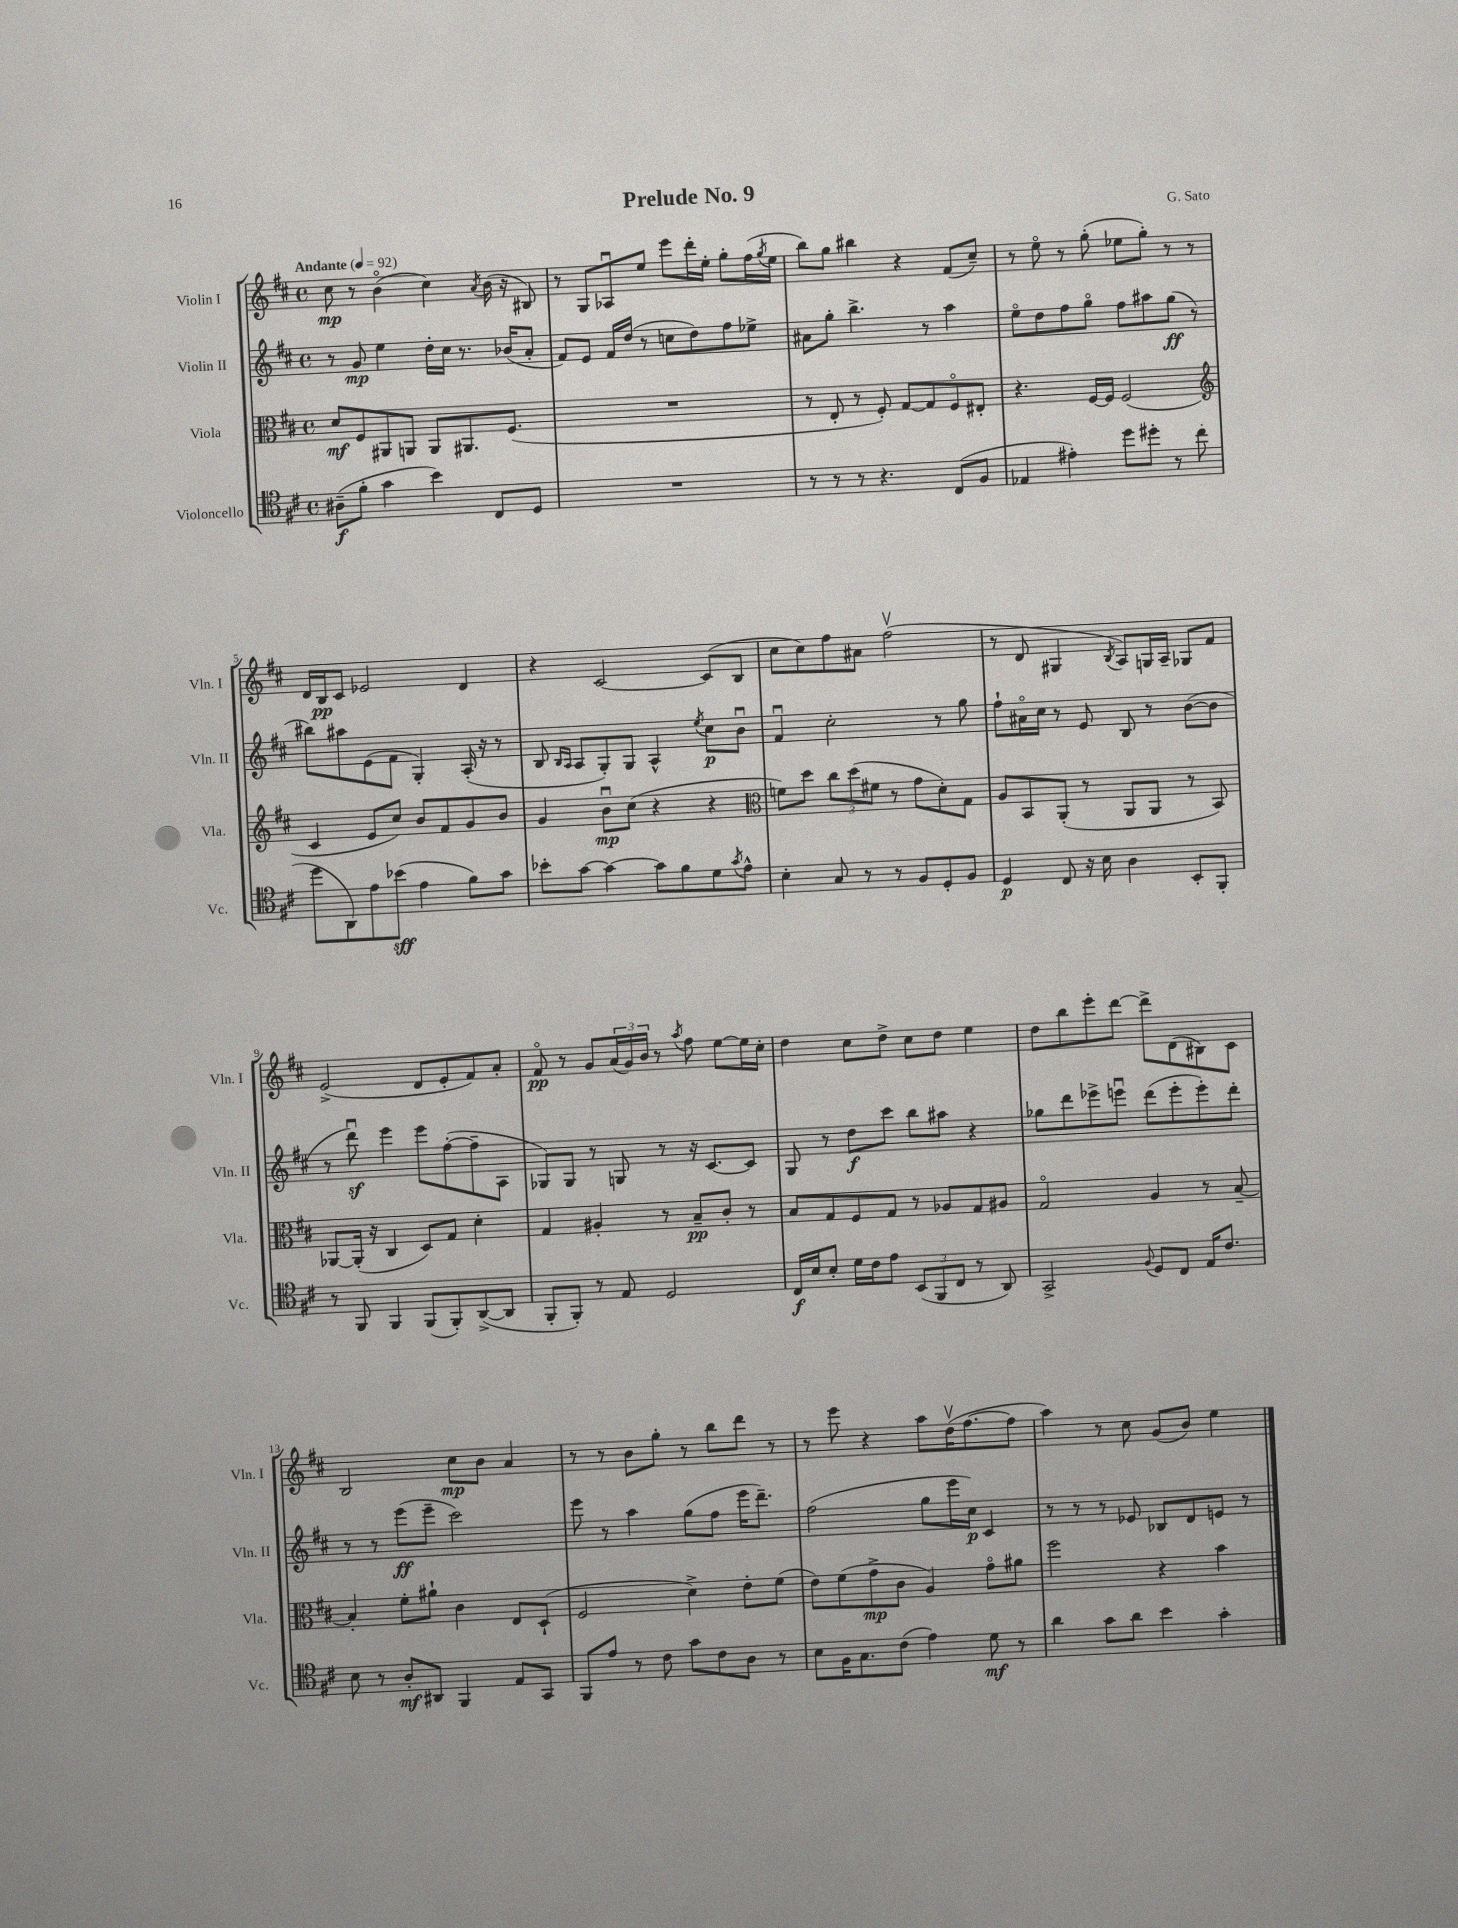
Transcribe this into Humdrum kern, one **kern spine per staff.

**kern	**kern	**kern	**kern
*staff4	*staff3	*staff2	*staff1
*clefC4	*clefC3	*clefG2	*clefG2
*k[f#c#]	*k[f#c#]	*k[f#c#]	*k[f#c#]
*M4/4	*M4/4	*M4/4	*M4/4
*met(c)	*met(c)	*met(c)	*met(c)
*MM92	*MM92	*MM92	*MM92
(8A#~	8d	8r	8cc#
8f#'	8F#	8g	8r
4g	8AA#	4ee	(4bo
.	8AA	.	.
4b)	8AA	16dd'	4cc#)
.	.	16cc#	.
.	8.AA#	8.r	.
.	.	.	8qa
8C#	.	.	(16b
.	(8.F#	(16b-	16r
8D	.	8a'	8B#)
=	=	=	=
1r	1r	8f#)	8r
.	.	8e	8G
.	.	16f#	8A-u
.	.	(16dd	.
.	.	8r	8ee
.	.	8cc	8eee
.	.	8dd)	16ddd'
.	.	.	16ee'
.	.	8ff#	8gg'
.	.	8ee-^	(16ff#
.	.	.	8qgg
.	.	.	16ee
=	=	=	=
8r	8r	8a#	8bb)
8r	8E'	8gg'	8gg
8r	8r	4.bb^	4bb#
4.r	8F#')	.	.
.	[8G	.	4r
.	8G]	8r	.
(8C#	8F#o	4aa	(8f#
8F#	8E#'	.	8cc#~)
=	=	=	=
4E-	4.r	8eeo	8r
.	.	8dd	8eeo
4e#')	.	8ff#	8r
.	[16F#	8ggo	(8gg'
.	16F#]	.	.
8dd	(2F#	8ff#	8ee-
8dd#'	.	8aa#	8gg')
8r	.	(8gg	8r
(8cc#	.	8r	8r
=	=	=	=
*	*clefG2	*	*
8dd	4c#	8bb#)	16d
.	.	.	16B
8AA)	.	8aa#	8c#
8e	8e	(8e	2e-
(8b-	8cc#)	8f#	.
4e	8b	4G')	.
.	8f#	.	.
8f#)	8g	(16A'	4d
.	.	16r	.
8g	8b	8r	.
=	=	=	=
8b-'	4g	8B	4r
.	.	16qqB	.
.	.	16qqA	.
[8g	.	8A	.
4g_	8bu	8G')	[2c#
.	(8cc#	8G	.
8g]	4r	4A^^	.
8f#	.	.	.
.	.	8qee	.
8d	4r	8cc#	(8c#]
8qg	.	.	.
8e^^	.	8bu	8B
=	=	=	=
*	*clefC3	*	*
4B'	8f)	4f#u	8cc#
.	8dd	.	8cc#)
8G	12cc#	2cc#'	8ff#
.	(12dd	.	.
8r	.	.	8a#
.	12f#	.	.
8r	8r	.	(2ff#v
8F#	8g	.	.
8D'	8d')	8r	.
8F#	8G	8gg	.
=	=	=	=
4D	8A	8ff#`	8r
.	8BB	16a#o	8d
.	.	16cc#	.
8C#	(8AA'	8r	4G#
16r	8r	8e	.
16B	.	.	.
.	.	.	8qB
4A	8AA	8B	8A)
.	8AA	8r	16G
.	.	.	16A~
8BB'	8r	([8b	8G-
8FF#'	8BB)	8b]	8f#
=	=	=	=
8r	[8AA-	8r	(2e^
8FF#	(16AA-']	8dddu)	.
.	16r	.	.
4FF#	4C#	4eee	.
(8FF#	8D)	8eee	8d
8FF#')	8G	([8ff#'	8e'
([8AA^	4d'	8ff#~]	8f#)
8AA]	.	8A	8a'
=	=	=	=
8FF#'	4G	8G-)	8f#o
8FF#')	.	8G-	8r
8r	4A#'	8r	8g
8E	.	8G	(24a
.	.	.	24g)
.	.	.	24b
2D	8r	8r	8r
.	.	.	8qaa
.	8B~	16r	8ff#
.	.	[8.c#	.
.	8c#'	.	[8ee
.	8r	8c#]	16ee]
.	.	.	16cc#'
=	=	=	=
16C#	8B	8G	4dd
16B	.	.	.
8B'	8G	8r	.
16d	8F#	8dd	8cc#
16c#	.	.	.
8e	8G	8ccc#	8dd^
(12BB	8r	8bb	8cc#
12FF#	.	.	.
.	8A-	8aa#	8dd
12C#	.	.	.
8r	8G	4r	4ee
8AA)	8A#	.	.
=	=	=	=
2GG^	2Go	8gg-	8dd
.	.	8ddd	8bb
.	.	8eee-^	8eee'
.	.	8eeeu	[8ddd
8qqF#	.	.	.
8D	4A	(8ddd	8ddd^]
8C#	.	8eee'	(8d
16E	8r	8eee')	8B#)
8.c#	.	.	.
.	[8B~	8ddd'	8c#
=	=	=	=
8B	4B']	8r	2B
8r	.	8r	.
8A'	8f#'	(8eee	.
8AA#	8a#`	8eee~	.
4FF#	4c#	2ccc#)	8cc#
.	.	.	8b
8E	8E	.	4a
8GG	(8D`	.	.
=	=	=	=
8FF#	2F#	8eee	8r
8e	.	8r	8r
8r	.	4aa	8b
8c#	.	.	8gg'
8g	4d^)	(8gg	8r
8c#	.	8ff#	8bb
8A	8e'	16eee	8ddd
.	.	8.ddd~)	.
8r	(8f#	.	8r
=	=	=	=
8B	8e)	(2ff#	8r
16F#	(8f#	.	8eee
8.G	.	.	.
.	8g^	.	4r
(8c#	8c#	.	.
4e)	4A)	8gg	8aa
.	.	16eee	(16ddv
.	.	16cc#)	[8.ff#
8d	8go	4c#	.
8r	8a#	.	8ff#]
=	=	=	=
4a	2ff#	8r	4aa)
.	.	8r	.
8g	.	8r	8r
8a	.	8e-	8cc#
4b	4r	8B-	(8g
.	.	8d	8b)
4g'	4b	8e	4ee
.	.	8r	.
==	==	==	==
*-	*-	*-	*-
